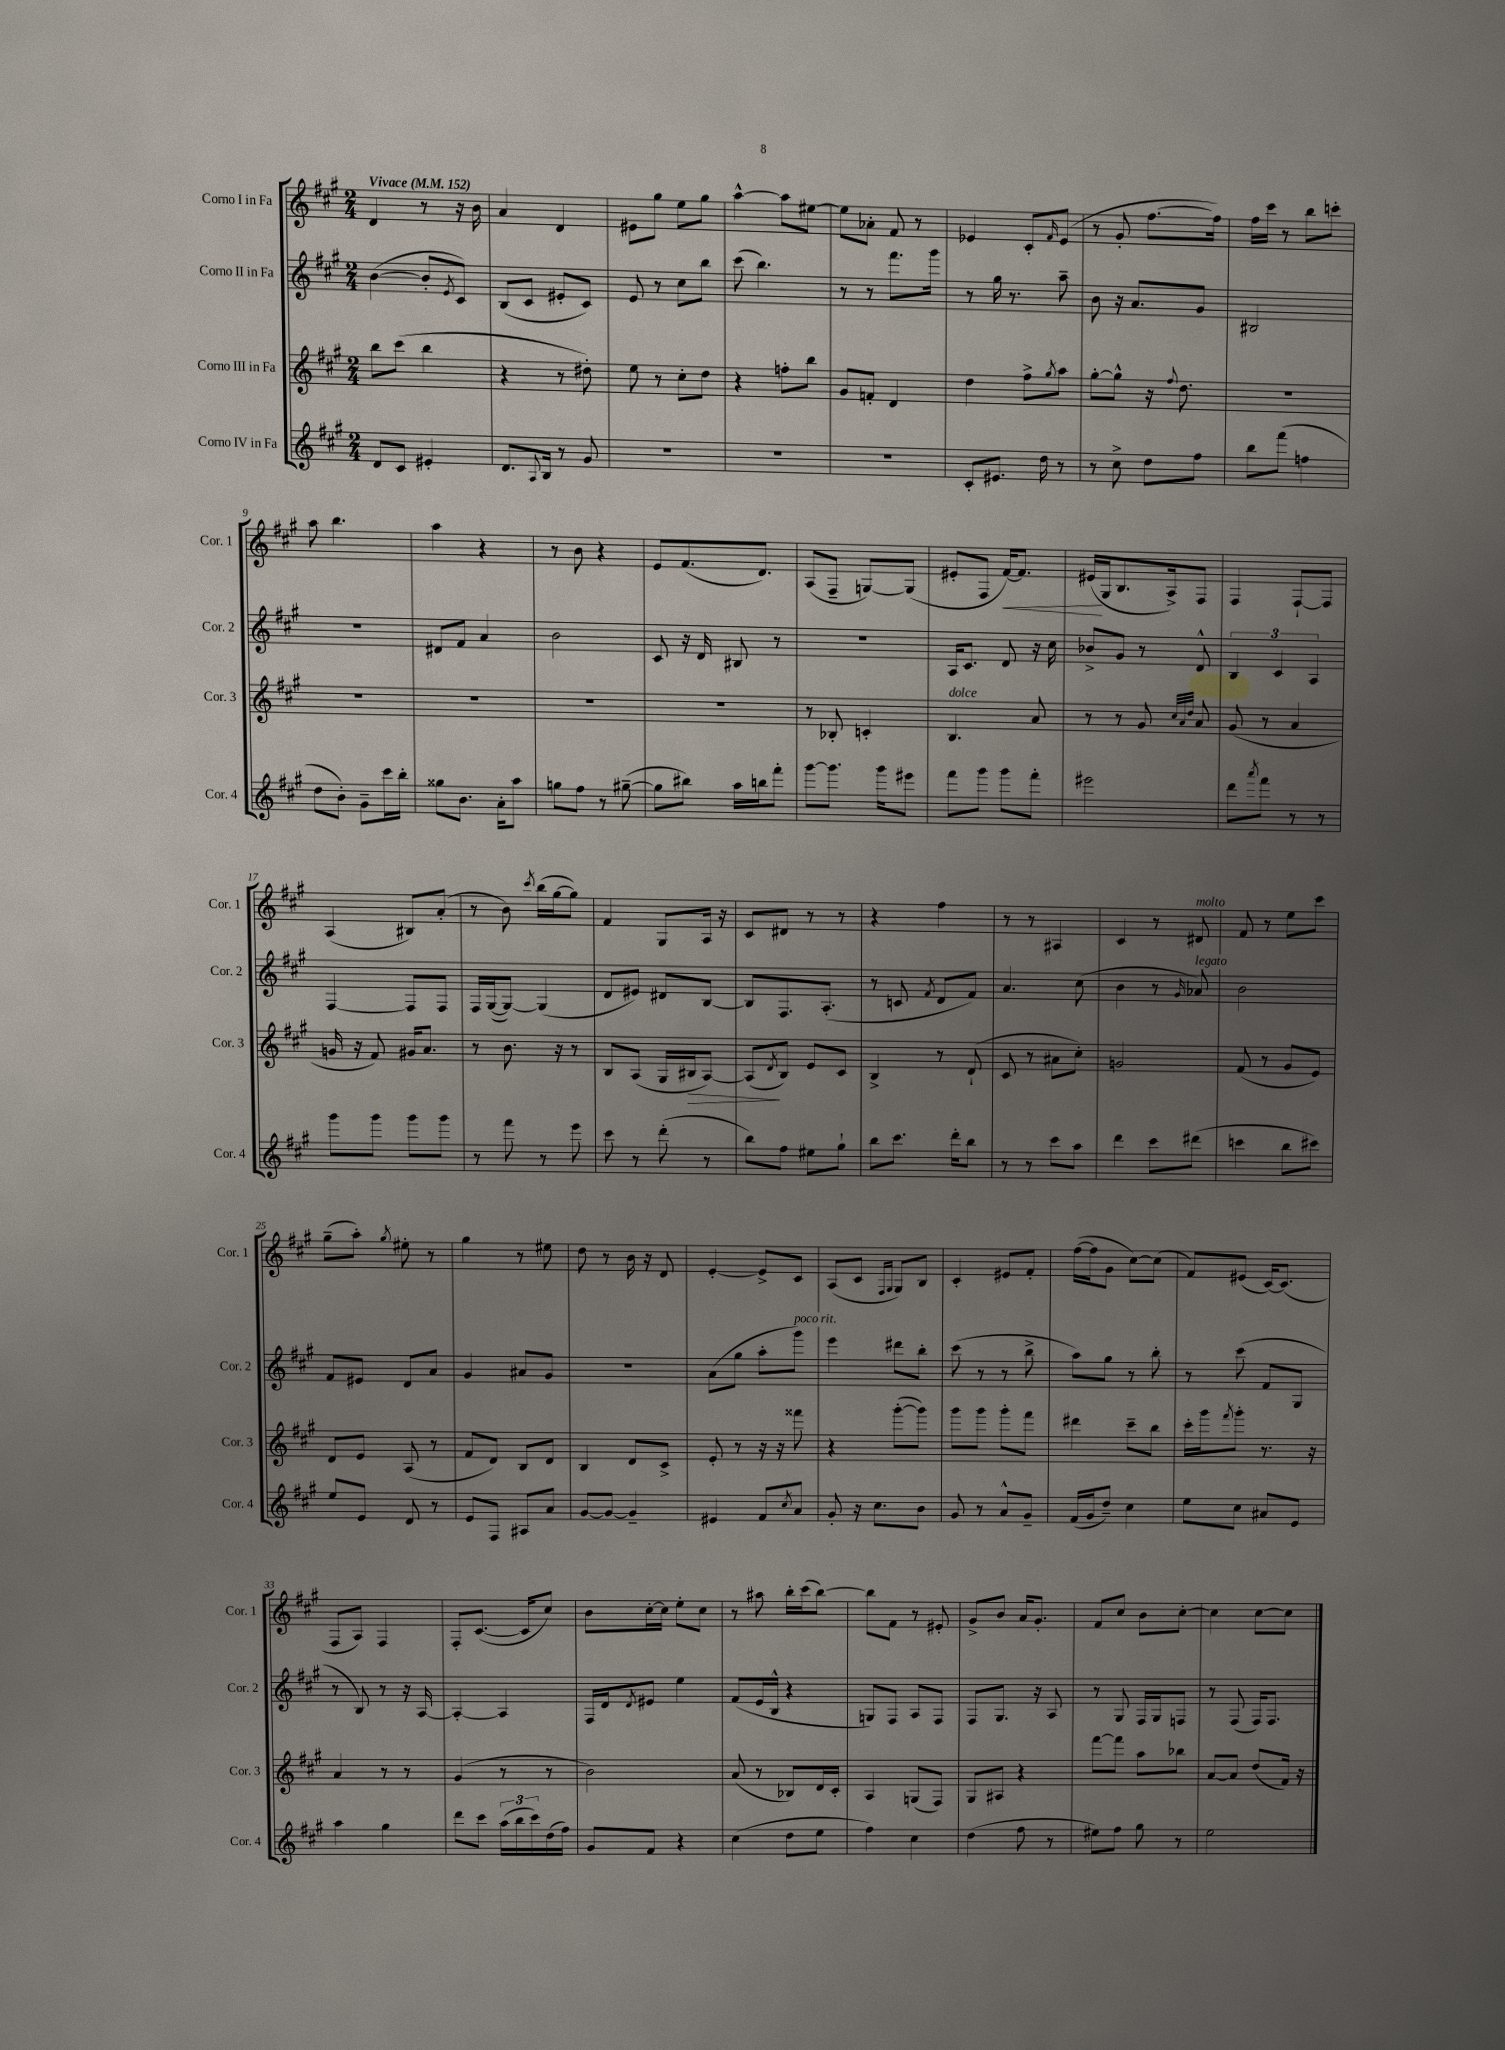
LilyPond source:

<<
\new StaffGroup <<
\new Staff = "s0" \with { instrumentName = "Corno I in Fa" shortInstrumentName = "Cor. 1" } {
    \clef treble \key a \major \numericTimeSignature \time 2/4 \tempo "Vivace" 4 = 152
    d'4 r8 r16 b'16 |
    a'4 d'4 |
    eis'8 gis''8 e''8 gis''8 |
    a''4~-^ a''8 eis''8~ |
    eis''8 aes'8-. fis'8 r8 |
    ees'4 cis'8-. \grace { fis'16 } ees'8( |
    r8 gis'8-. fis''8.~ fis''16) |
    fis''16 cis'''16 r8 b''8 c'''8-. |
    a''8 b''4. |
    a''4 r4 |
    r8 b'8 r4 |
    e'8 fis'8.( d'8.) |
    a8( fis8-- g8~) g8( |
    eis'8-. fis8 fis'16~\<) fis'8. |
    eis'16\!( gis16 b8. a16->) fis8 |
    fis4 fis8~-! fis8 |
    a4( bis8) a'8-.( |
    r8 b'8) \acciaccatura { cis'''8 } b''16( gis''16~ gis''8) |
    fis'4 gis8 a16 r16 |
    cis'8 dis'8 r8 r8 |
    r4 fis''4 |
    r8 r8 ais4 |
    cis'4 r8 dis'8^\markup { \italic "molto" } |
    fis'8 r8 e''8 cis'''8 |
    gis''8--( a''8-.) \acciaccatura { gis''8 } eis''8-. r8 |
    gis''4 r8 eis''8 |
    d''8 r8 b'16 r16 d'8 |
    e'4~-. e'8-> cis'8 |
    a8( cis'8 \grace { fis16 gis16 } gis8) b8 |
    cis'4-. eis'8 fis'8-. |
    fis''16~( fis''16 gis'8 cis''8~) cis''8( |
    fis'8) eis'8( cis'16~) cis'8.( |
    fis8 a8) fis4 |
    fis8-. cis'8.~( cis'16 cis''8) |
    b'8 cis''16~-. cis''16 e''8-. cis''8 |
    r8 ais''8 b''16-. cis'''16( b''8~) |
    b''8 fis'8 r8 eis'8-. |
    gis'8-> b'8 a'16 gis'8.-. |
    fis'8 cis''8 b'8 cis''8~-. |
    cis''4 cis''8~ cis''8 \bar "|." |
}
\new Staff = "s1" \with { instrumentName = "Corno II in Fa" shortInstrumentName = "Cor. 2" } {
    \clef treble \key a \major \numericTimeSignature \time 2/4
    b'4~( b'8-. \acciaccatura { e'8 } cis'8) |
    b8( cis'8 eis'8-. cis'8) |
    e'8 r8 cis''8 b''8 |
    cis'''8( b''4.) |
    r8 r8 fis'''8. gis'''16 |
    r8 gis''16 r8. a''8-- |
    b'8 r16 a'8. gis'8 |
    bis2 |
    R2 |
    dis'8 fis'8 a'4 |
    b'2 |
    cis'8 r16 d'16 bis8 r8 |
    r2 |
    a16 cis'8. d'8 r16 cis''16 |
    bes'8-> gis'8 r8 d'8-^ |
    \tuplet 3/2 { b4 cis'4 a4 } |
    fis4~ fis8 fis8 |
    fis16 gis16~( gis8~) gis4( |
    d'8 eis'8) dis'8 b8~ |
    b8 fis8. a8.-.( |
    r8 c'8 \acciaccatura { fis'8 } d'8 fis'8) |
    a'4. cis''8( |
    b'4 r8 \grace { gis'16 } aes'8^\markup { \italic "legato" }) |
    b'2 |
    fis'8 eis'8 d'8 a'8 |
    gis'4 ais'8 gis'8 |
    r2 |
    a'8( gis''8 a''8-. gis'''8^\markup { \italic "poco rit." }) |
    e'''4 dis'''8 b''8-. |
    cis'''8( r8 r8 b''8-> |
    a''8) gis''8 r8 b''8-. |
    r8 cis'''8( fis'8 gis8 |
    r8 b8) r8 r16 a16~ |
    a4~-. a4 |
    fis16 d'16 \acciaccatura { d'8 } eis'8 e''4 |
    fis'8( e'16 b16-^ r4 |
    g8) fis8 a8 fis8 |
    fis8 gis8. r16 a8 |
    r8 gis8 fis16 gis16 f8 |
    r8 fis8( fis16) fis8. \bar "|." |
}
\new Staff = "s2" \with { instrumentName = "Corno III in Fa" shortInstrumentName = "Cor. 3" } {
    \clef treble \key a \major \numericTimeSignature \time 2/4
    b''8 cis'''8( b''4 |
    r4 r8 dis''8-.) |
    e''8 r8 cis''8-. d''8 |
    r4 f''8-. b''8 |
    gis'8 f'8-. d'4 |
    d''4 fis''8-> \acciaccatura { gis''8 } a''8 |
    gis''8~-. gis''8-^ r16 \appoggiatura { fis''8 } d''8. |
    R2 |
    R2 |
    R2 |
    R2 |
    r2 |
    r8 bes8-. c'4-. |
    b4.^\markup { \italic "dolce" } a'8 |
    r8 r8 gis'8 \grace { cis''32 a'32 d''32 } a'8 |
    gis'8( r8 a'4 |
    g'16 r16 fis'8) gis'16 a'8. |
    r8 b'8. r16 r8 |
    b8 a8( gis16 bis16\> a8~) |
    a8\!( \acciaccatura { d'8 } b8) e'8 cis'8 |
    b4-> r8 d'8-!( |
    cis'8 r8 ais'8 cis''8-.) |
    g'2 |
    fis'8( r8 gis'8 e'8) |
    d'8 e'8 a8( r8 |
    fis'8 d'8) b8 d'8 |
    b4 d'8 cis'8-> |
    e'8-. r8 r16 r16 fisis'''8 |
    r4 gis'''8~-.( gis'''8) |
    gis'''8 gis'''8 gis'''8-. fis'''8 |
    dis'''4 cis'''8-- b''8 |
    cis'''16-. gis'''16 \acciaccatura { fis'''8 } gis'''8-. r8. r16 |
    a'4 r8 r8 |
    gis'4( r8 r8 |
    b'2) |
    a'8( r8 bes8) d'16 cis'16-. |
    a4 g8( fis8) |
    gis8 ais8 r4 |
    fis'''8~ fis'''8 a''8 bes''8 |
    a'8~ a'8 d''8( fis'16) r16 \bar "|." |
}
\new Staff = "s3" \with { instrumentName = "Corno IV in Fa" shortInstrumentName = "Cor. 4" } {
    \clef treble \key a \major \numericTimeSignature \time 2/4
    d'8 cis'8 eis'4-. |
    d'8. \appoggiatura { a8 } b16 r8 gis'8 |
    R2 |
    R2 |
    R2 |
    cis'8-. eis'8. d''16 r8 |
    r8 cis''8-> d''8 fis''8 |
    b''8 fis'''8( f''4 |
    d''8 b'8-.) gis'8-- cis'''16 b''16-. |
    gisis''8 b'8. a'16-. a''8 |
    g''8 fis''8 r8 gis''8~--( |
    gis''8 bis''8) a''16 b''16 fis'''8-. |
    gis'''8~ gis'''8. gis'''16 eis'''8 |
    fis'''8 gis'''8 gis'''8 fis'''8-. |
    eis'''2 |
    d'''8 \acciaccatura { a'''8 } fis'''8 r8 r8 |
    gis'''8 gis'''8 gis'''8 gis'''8 |
    r8 fis'''8 r8 e'''8 |
    cis'''8 r8 d'''8-.( r8 |
    b''8) fis''8 eis''8 gis''8-! |
    b''8 cis'''8. d'''16-. b''8 |
    r8 r8 cis'''8 a''8 |
    d'''4 cis'''8 dis'''8( |
    c'''4 b''8 cis'''8) |
    e''8 e'8 d'8 r8 |
    e'8 fis8 ais8 a'8 |
    gis'8~ gis'8~ gis'4-- |
    eis'4 fis'8 \acciaccatura { cis''8 } a'8 |
    gis'8-. r16 cis''8. b'8 |
    gis'8 r8 a'8-^ gis'8-- |
    fis'16( gis'16 d''8--) cis''4 |
    e''8 cis''8 ais'8 e'8 |
    a''4 gis''4 |
    d'''8 cis'''8 \tuplet 3/2 { a''16( b''16 cis'''16) } d''16( fis''16) |
    gis'8 fis'8 r4 |
    cis''4( d''8 e''8 |
    fis''4) cis''4 |
    d''4( fis''8 r8 |
    eis''8) fis''8 gis''8 r8 |
    e''2 \bar "|." |
}
>>
>>
